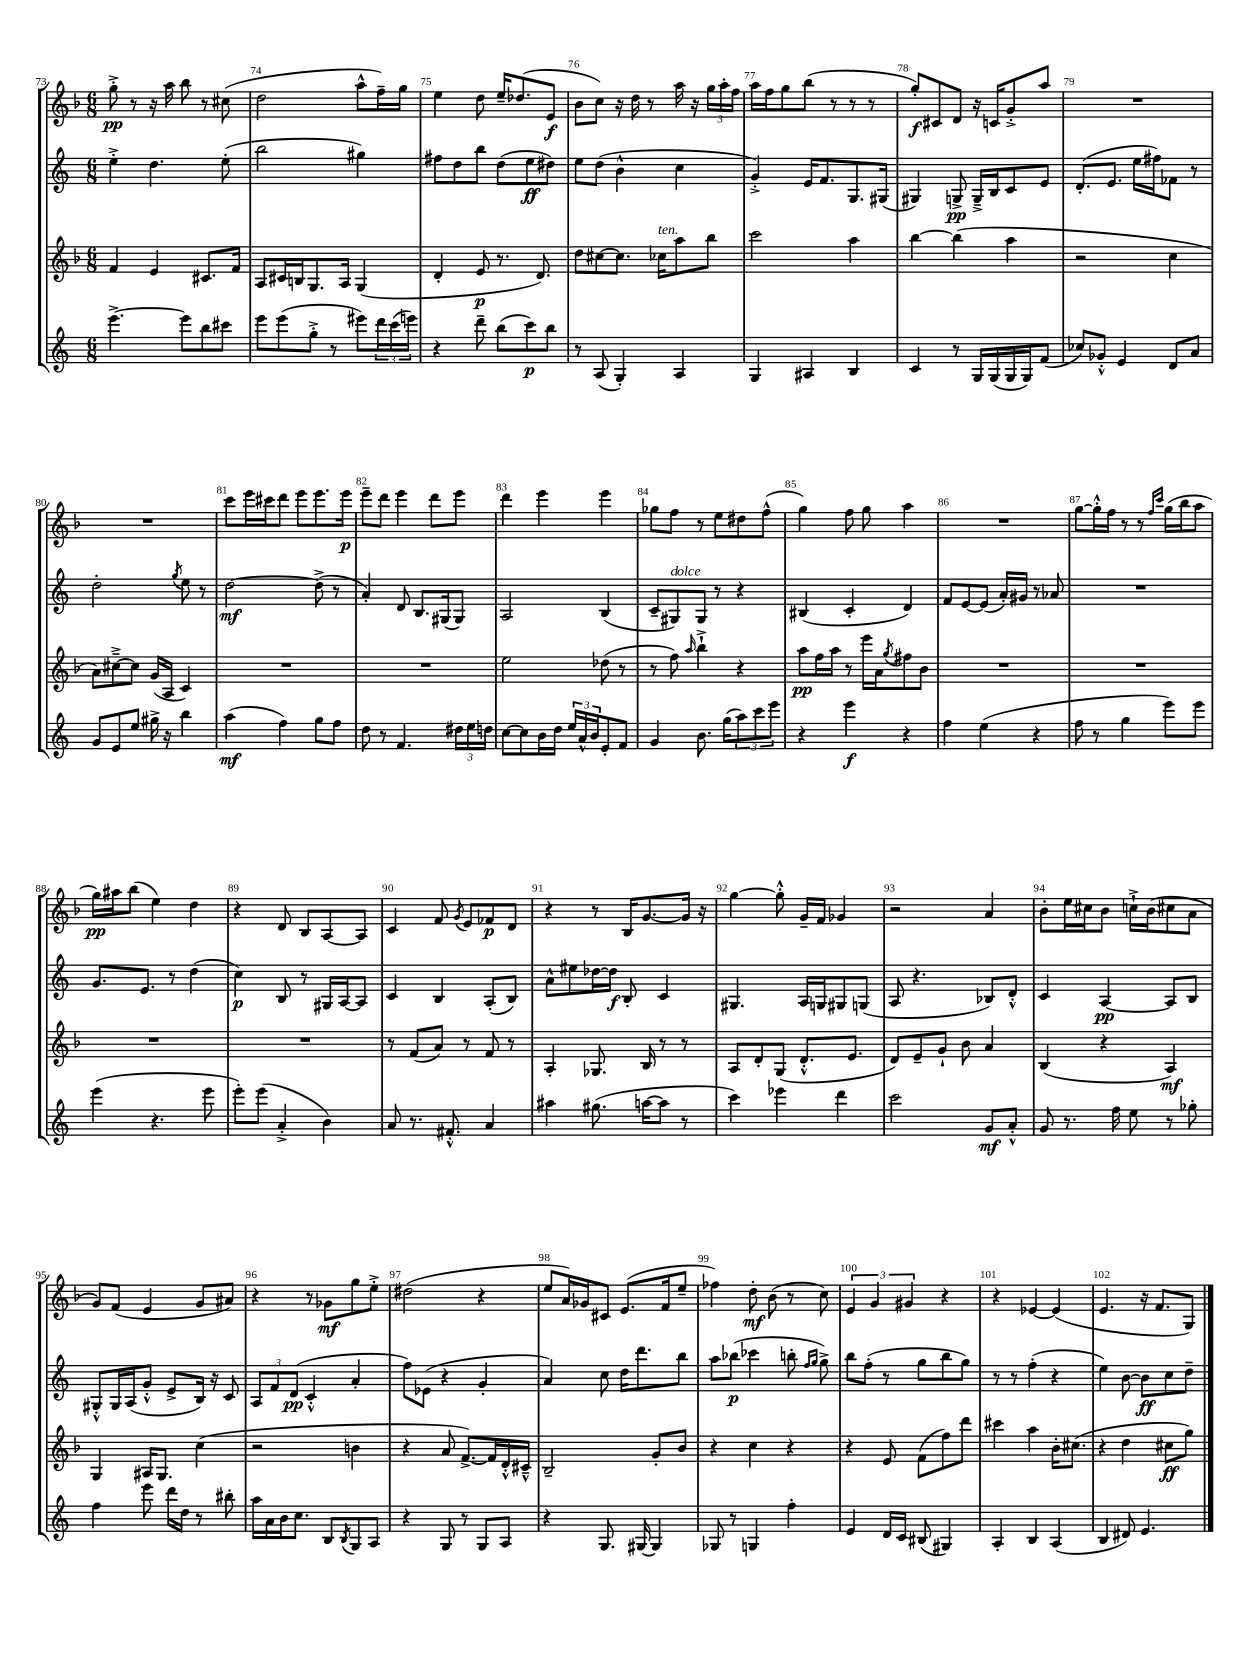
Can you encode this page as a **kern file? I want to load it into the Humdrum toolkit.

**kern	**kern	**kern	**kern
*staff4	*staff3	*staff2	*staff1
*clefG2	*clefG2	*clefG2	*clefG2
*k[]	*k[b-]	*k[]	*k[b-]
*M6/8	*M6/8	*M6/8	*M6/8
[4.eee^	4f	4ee'^	8gg'^
.	.	.	8r
.	4e	4.dd	16r
.	.	.	16aa
8eee]	.	.	8bb-
8bb	8.c#	.	8r
8ccc#	.	(8ee'	(8cc#
.	16f	.	.
=	=	=	=
8eee	8A	2bb	2dd
(8eee	16c#	.	.
.	16B	.	.
8gg'^	8.G	.	.
8r	.	.	.
.	16A	.	.
8eee#)	(4G	4gg#)	8aa^^
24ddd	.	.	16ff~)
(24ccc	.	.	.
.	.	.	16gg
24eee)	.	.	.
=	=	=	=
4r	4d'	8ff#	4ee
.	.	8dd	.
8ddd~	8e	8bb	8dd
(8bb	8.r	(8dd	16ee~
.	.	.	(8.dd-
8ccc)	.	8ee	.
.	8.d)	.	.
8bb	.	8dd#)	8e
=	=	=	=
8r	8dd	8ee	8b-
(8A	[8cc#	(8dd	8cc)
4G')	8.cc#]	4b^^	16r
.	.	.	16dd
.	.	.	8r
.	16cc-	.	.
4A	8aa	4cc	16aa
.	.	.	16r
.	8bb-	.	24gg
.	.	.	24aa'
.	.	.	24ff
=	=	=	=
4G	2ccc	4g'^)	16aa
.	.	.	16ff
.	.	.	8gg
4A#	.	16e	(8bb-
.	.	8.f	.
.	.	.	8r
4B	4aa	8.G	8r
.	.	.	8r
.	.	(16G#	.
=	=	=	=
4c	[4bb-	4G#)	8gg')
.	.	.	8c#
8r	(4bb-]	8G^	8d
16G	.	16G~^	16r
(16G	.	16B	16c
16G	4aa	8c	8g'^
16G)	.	.	.
(8f	.	8e	8aa
=	=	=	=
8cc-)	2r	(8.d'	2.r
8g-'^^	.	.	.
.	.	8.e	.
4e	.	.	.
.	.	16ee	.
.	.	16ff#)	.
8d	4cc	8f-	.
8a	.	8r	.
=	=	=	=
8g	8a)	2dd'	2.r
8e	[8cc#~^	.	.
8ee	8cc#]	.	.
16gg#^	(16g	.	.
16r	16A	.	.
.	.	8qgg	.
4bb	4c)	8ee	.
.	.	8r	.
=	=	=	=
(4aa	2.r	[2dd	8ccc
.	.	.	16eee
.	.	.	16ccc#
4ff)	.	.	8ddd
.	.	.	8eee
8gg	.	(8dd^]	8.eee
8ff	.	8r	.
.	.	.	16eee
=	=	=	=
8dd	2.r	4a')	8eee~
8r	.	.	8ddd
4.f	.	8d	4eee
.	.	8.B	.
.	.	.	8ddd
.	.	(16G#	.
24dd#	.	8G#)	8eee
24ee	.	.	.
24dd	.	.	.
=	=	=	=
[8cc	2ee	2A	4ddd
8cc]	.	.	.
16b	.	.	4eee
16dd	.	.	.
24ee	.	.	.
24a^^	.	.	.
24b	.	.	.
8e'	(8dd-	(4B	4eee
8f	8r	.	.
=	=	=	=
4g	8r	8c~	8gg-
.	8ff)	8G#)	8ff
.	16qqaa	.	.
8.b	4bb-`^	8G#	8r
.	.	8r	8ee
(16gg	.	.	.
12aa)	4r	4r	8dd#
12ccc	.	.	.
.	.	.	(8ff^^
12eee	.	.	.
=	=	=	=
4r	8aa	(4B#	4gg)
.	16ff	.	.
.	16aa	.	.
4eee	8r	4c'	8ff
.	16eee	.	8gg
.	16a	.	.
.	8qgg	.	.
4r	8ff#	4d)	4aa
.	8b-	.	.
=	=	=	=
4ff	2.r	8f	2.r
.	.	[8e	.
(4ee	.	(8e]	.
.	.	16a')	.
.	.	16g#	.
4r	.	8r	.
.	.	8a-	.
=	=	=	=
8ff	2.r	2.r	[8gg
8r	.	.	16gg'^^]
.	.	.	16ff
4gg	.	.	8r
.	.	.	8r
.	.	.	16qqff
.	.	.	16qqccc
8eee)	.	.	(16gg
.	.	.	16bb-
8eee	.	.	8aa
=	=	=	=
(4eee	2.r	8.g	16gg)
.	.	.	16aa#
.	.	.	(8bb-
.	.	8.e	.
4.r	.	.	4ee)
.	.	8r	.
.	.	(4dd	4dd
8eee	.	.	.
=	=	=	=
8eee')	2.r	4cc)	4r
(8eee	.	.	.
4a'^	.	8B	8d
.	.	8r	8B-
4b)	.	16G#	[8A
.	.	[16A	.
.	.	8A]	8A]
=	=	=	=
8a	8r	4c	4c
8.r	(8f	.	.
.	8a)	4B	8f
8.f#'^^	.	.	.
.	.	.	8qg
.	8r	.	8e
4a	8f	(8A'	8f-
.	8r	8B)	8d
=	=	=	=
4aa#	4A'	8a^^	4r
.	.	8ee#	.
(8.gg#	8.G-	[16dd-	8r
.	.	16dd-]	.
.	.	8B'	16B-
[16aa	16B-	.	[8.g
8aa]	8r	4c	.
8r	8r	.	16g]
.	.	.	16r
=	=	=	=
4ccc)	8A	4.G#	[4gg
.	8d'	.	.
4eee-	(8G	.	8gg'^^]
.	8.d'^^	16A	16g~
.	.	16G	16f
4ddd	.	8G#	4g-
.	8.e	.	.
.	.	(8G	.
=	=	=	=
2ccc	8d)	8A	2r
.	8e~	4.r	.
.	8g`	.	.
.	8b-	.	.
8g	4a	8B-)	4a
8a'^^	.	8d'^^	.
=	=	=	=
8g	(4B-	4c	8b-'
8.r	.	.	16ee
.	.	.	16cc#
.	4r	[4A	8b-
16ff	.	.	.
8ee	.	.	16cc`^
.	.	.	(16b-
8r	4A)	8A]	8cc#
8gg-'	.	8B	8a
=	=	=	=
4ff	4G	8G#'^^	8g)
.	.	16G#	(8f
.	.	(16A	.
8eee	16A#	8g'^^	4e
.	8.G	.	.
16ddd	.	8e^	.
16dd	.	.	.
8r	(4cc	16B)	8g
.	.	16r	.
8bb#'	.	8c	8a#)
=	=	=	=
16aa	2r	12A	4r
16a	.	.	.
.	.	12f	.
16b	.	.	.
.	.	(12d	.
8.cc	.	.	.
.	.	4c'^^	8r
8B	.	.	8g-
8qB	.	.	.
8G	4b	4a'	8gg
8A	.	.	8ee'^
=	=	=	=
4r	4r	8ff)	(2dd#
.	.	(8e-	.
8G	8a	4r	.
8r	[8.f^)	.	.
8G	.	4g'	4r
.	16f]	.	.
8A	16d'^^	.	.
.	16c#~^^	.	.
=	=	=	=
4r	2B-~	4a)	8ee
.	.	.	16a)
.	.	.	16g-
8.G	.	8cc	8c#
.	.	16dd	(8.e
[16G#	.	8.ddd	.
4G#]	8g'	.	.
.	.	.	16f
.	8b-	8bb	8ee~
=	=	=	=
8G-	4r	8aa	4ff-)
8r	.	(8bb-	.
4G	4cc	4ccc-	8dd'
.	.	.	(8b-
4ff'	4r	8bb'	8r
.	.	16qqff	.
.	.	16qqgg	.
.	.	8gg^)	8cc)
=	=	=	=
4e	4r	8bb	6e
.	.	(8ff'	.
.	.	.	6g
16d	8e	8r	.
16c	.	.	.
.	.	.	6g#
(8B#	(8f	8gg	.
4G#)	8ff)	8bb	4r
.	8ddd	8gg)	.
=	=	=	=
4A'	4ccc#	8r	4r
.	.	8r	.
4B	4aa	(4ff'	[4e-
(4A	16b-'	4r	(4e-]
.	(8.cc#	.	.
=	=	=	=
4B	4r	4ee)	4.e
8d#)	4dd	[8b	.
4.e	.	8b]	16r
.	.	.	8.f
.	8cc#	8cc	.
.	8gg)	8dd~	8G)
==	==	==	==
*-	*-	*-	*-
